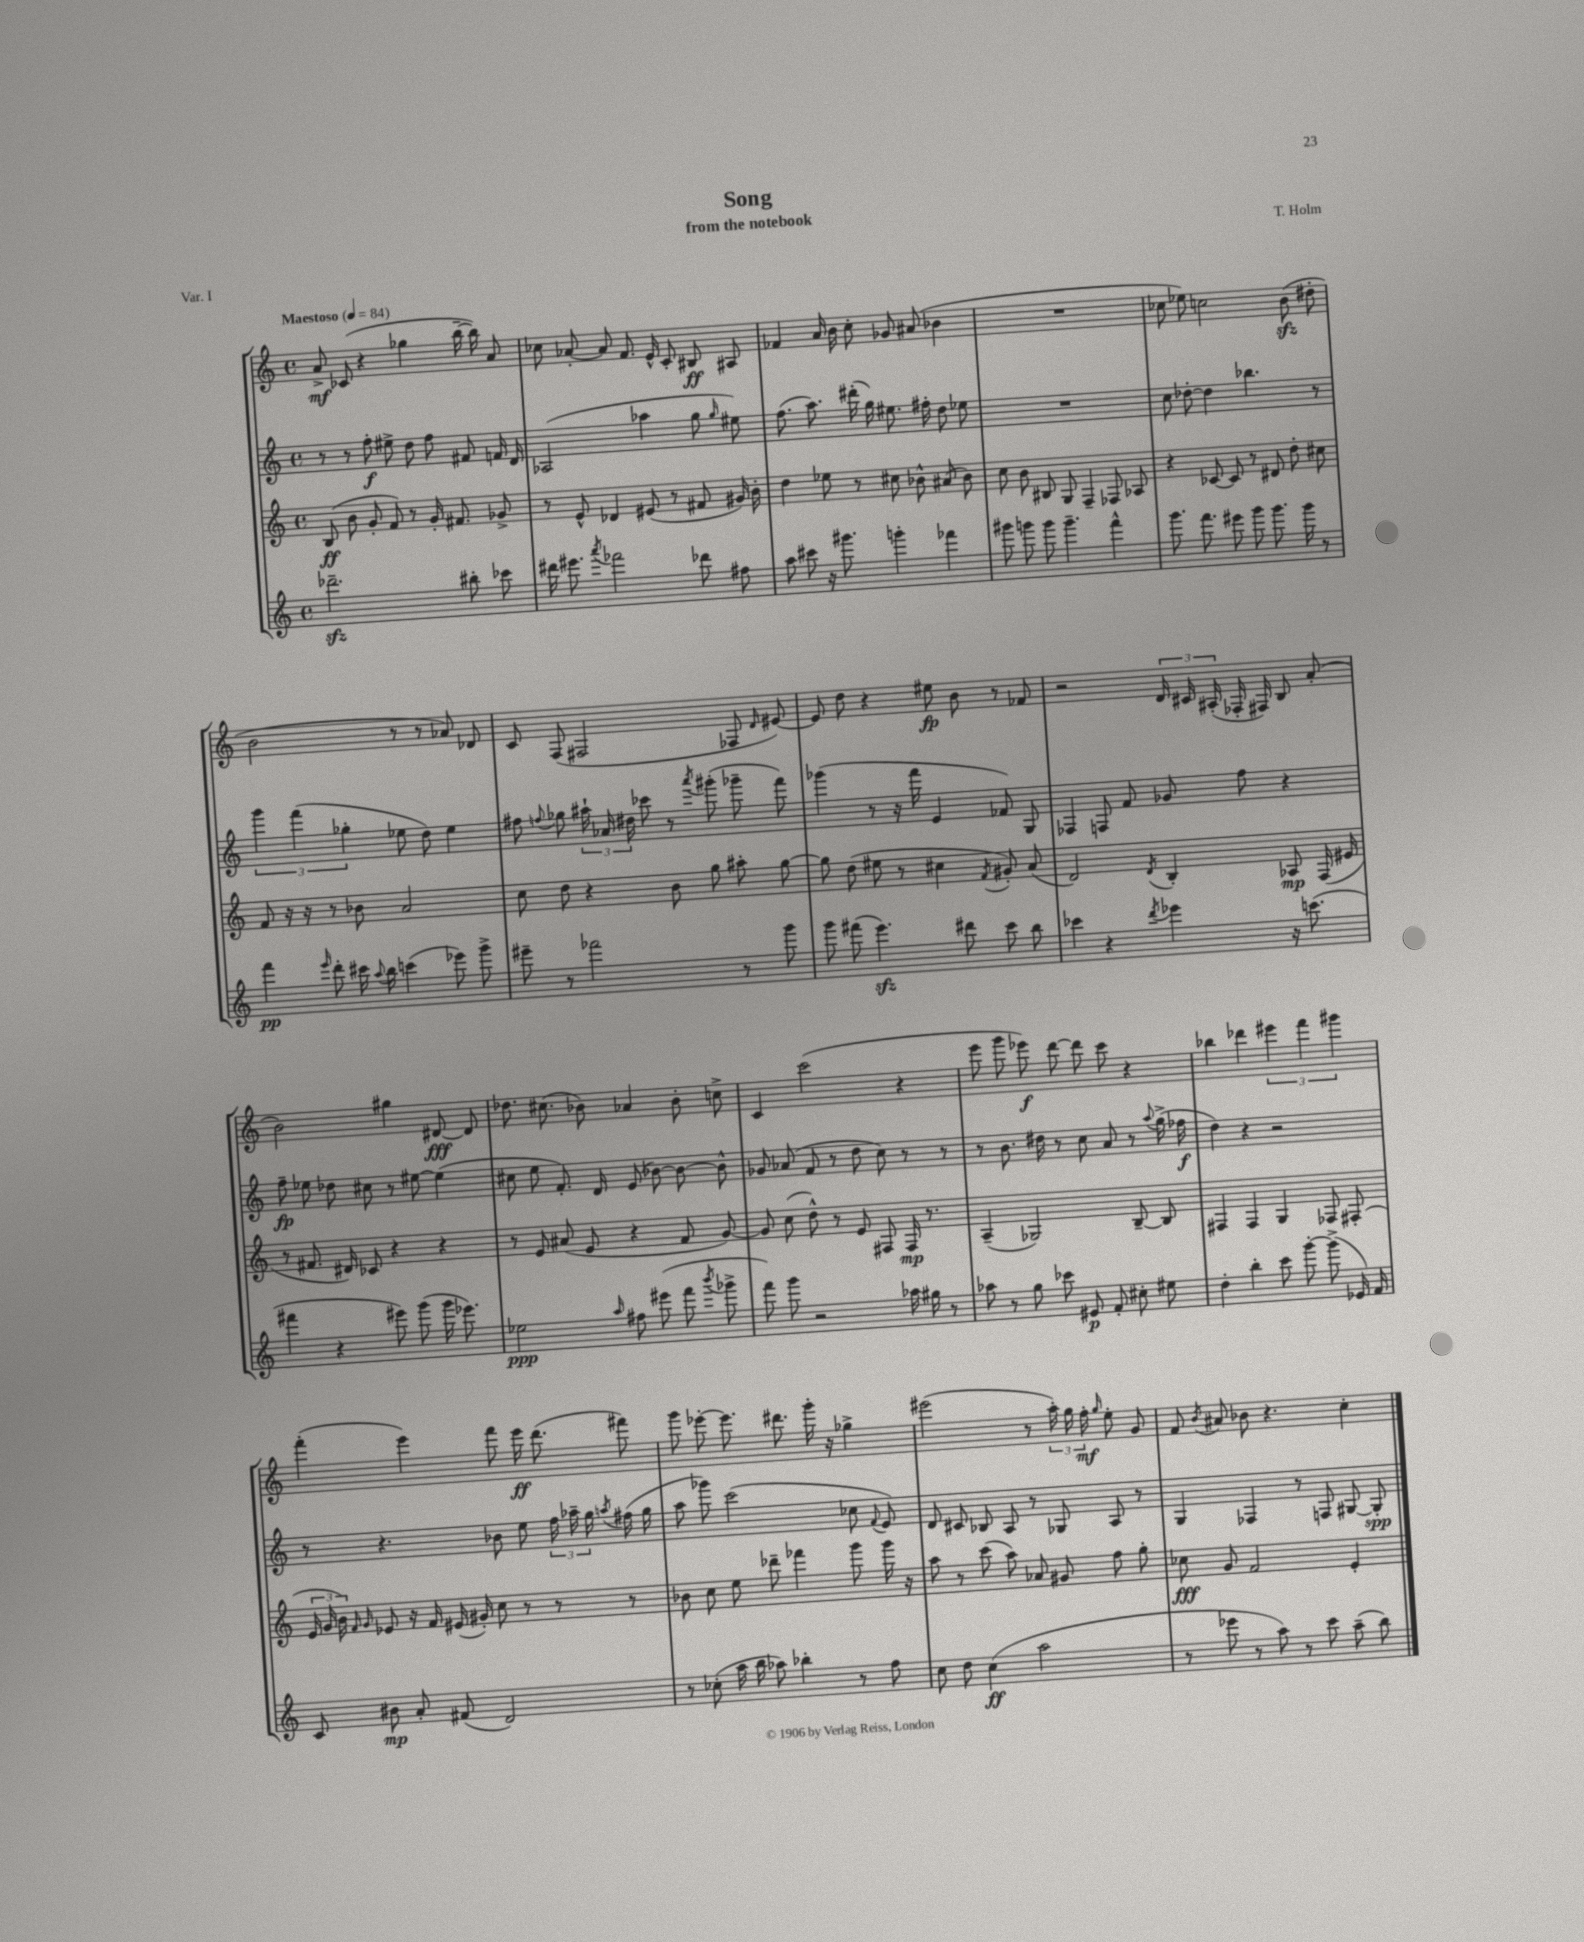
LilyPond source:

\header { title = "Song" composer = "T. Holm" subtitle = "from the notebook" piece = "Var. I" }
<<
\new StaffGroup <<
\new Staff = "s0" {
    \clef treble \key c \major \defaultTimeSignature \time 4/4 \tempo "Maestoso" 4 = 84
    \autoBeamOff a'8->\mf ces'8( r4 ges''4 b''16~-- b''16) a'8 |
    ces''8 aes'8~-. aes'8 f'8. e'16-^ c'8-. bis8\ff ais8 |
    fes'4 a'16 b'16 c''8-. ges'8 ais'8( bes'4 |
    R1 |
    ces''8 ees''8) c''2 b'8\sfz( dis''8-. |
    b'2 r8 r8 aes'8) des'8 |
    c'8 f8( fis2 fes8 \grace { d'16 } eis'8~) |
    eis'8 d''8 r4 eis''8\fp b'8 r8 fes'8 |
    r2 \tuplet 3/2 { d'16 cis'16 ais16-.( } fes16-. fis16) b8 a'8-.( |
    b'2) gis''4 dis'8~\fff dis'8 |
    des''8. cis''8.( bes'8) aes'4 bes'8-. c''8-> |
    c'4 c'''2( r4 |
    e'''8 g'''8 ees'''8\f) d'''8~ d'''8 c'''8 r4 |
    bes''4 des'''4 \tuplet 3/2 { eis'''4 f'''4 gis'''4 } |
    f'''4-.( e'''4) f'''8 e'''16\ff d'''8.( fis'''8) |
    g'''8 ees'''8~-. ees'''8. dis'''8. g'''16-. r16 ges''4-> |
    eis'''2( r8 \tuplet 3/2 { a''16-.) g''16 f''16-.\mf } \grace { g''16 } e''8-. g'8 |
    f'8 \acciaccatura { b'8 } ais'8 bes'8 r4. c''4-. \bar "|." |
}
\new Staff = "s1" {
    \clef treble \key c \major \defaultTimeSignature \time 4/4
    \autoBeamOff r8 r8 f''8-.\f eis''8-> d''8 f''8 fis'8 f'16 d'16 |
    aes2( aes''4 g''8 \grace { g''16 } eis''8) |
    f''8.( a''8.) dis'''16-.( g''16) eis''8. fis''16-. d''8 ees''8 |
    R1 |
    c''8 des''8~-. des''4 bes''4. r8 |
    \tuplet 3/2 { g'''4 f'''4( ges''4-. } ees''8 d''8) ees''4 |
    fis''8 \appoggiatura { f''8 } ges''8 \tuplet 3/2 { ais''16-! aes'16 dis''16 } ces'''8 r8 \acciaccatura { a'''8 } gis'''8-.( ges'''8-- f'''8) |
    ges'''4( r8 r16 f'''16 e'4 fes'8) g8 |
    fes4 f8 f'8 ges'8 f''8 r4 |
    f''8--\fp ees''8 des''8 cis''8 r8 eis''8~ eis''4( |
    cis''8 e''8 f'8.-.) d'16 e'8( bes'8~) bes'8~ bes'8-^ |
    ges'8 aes'8( f'8 r8 d''8 c''8) r8 r8 |
    r8 b'8. dis''16 r8 c''8 a'8 r8 \appoggiatura { a''8 } g''16->( fes''16\f |
    d''4) r4 r2 |
    r8 r4. bes'8 e''8 \tuplet 3/2 { f''16 aes''16-- g''16 } \acciaccatura { a''8 } fis''16( g''16 |
    a''8 ges'''8) c'''2( ces''8 \appoggiatura { f'8 } e'8) |
    d'8 cis'8 bes8 a8 r8 ges8 a8 r8 |
    g4 fes4 r8 f8 gis8~ gis8-.\spp \bar "|." |
}
\new Staff = "s2" {
    \clef treble \key c \major \defaultTimeSignature \time 4/4
    \autoBeamOff b8\ff( b'8 g'8-. f'8) r8 g'16-. fis'8. ges'8-> |
    r8 e'8-^ des'4 eis'8( r8 fis'8 gis'16) b'16-. |
    d''4 ees''8 r8 cis''8 bes'8-^ ais'8( bes'8) |
    c''8 b'8 bis8 g8 f4-- fes8 aes8 |
    r4 ces'8~ ces'8 r8 dis'8 d''8-. cis''8 |
    f'8 r16 r16 r8 bes'8 a'2 |
    c''8 d''8 r4 b'8 g''8 ais''8-. g''8~ |
    g''8 d''8( eis''8 r8 cis''4 \acciaccatura { f'8 } gis'8-.) a'8( |
    d'2) \acciaccatura { d'8 } b4-. aes8\mp f16( eis'16 |
    r8 fis'8. dis'16) ces'8 r4 r4 |
    r8 e'8 ais'8( e'8 r4 f'8 g'8~) |
    g'8 c''8( d''8-^) r8 e'8 fis8 fis16\mp r8. |
    a4--( ges2) b8~-- b8 |
    fis4 fis4 g4 fes8 fis8-.( |
    \tuplet 3/2 { e'16 g'16 b'16) } \grace { f'16 g'16 } ees'8 r16 f'16 eis'16( gis'16-.) c''8 r8 r8 r8 |
    bes'8 c''8 e''8 des'''8-- fes'''4 g'''8 g'''16 r16 |
    a''8 r8 c'''8( a''8) aes'8 gis'8 f''8 g''8-. |
    ces''8\fff g'8 f'2 e'4-. \bar "|." |
}
\new Staff = "s3" {
    \clef treble \key c \major \defaultTimeSignature \time 4/4
    \autoBeamOff des'''2.--\sfz bis''8-. ces'''8 |
    dis'''16 eis'''8. \acciaccatura { a'''8 } fes'''2 des'''8 fis''8 |
    a''8 cis'''8 r16 gis'''8. g'''4-. fes'''4 |
    gis'''8 g'''8 g'''8 g'''4.-- f'''4-^ |
    g'''8. f'''8. eis'''8 g'''8 g'''8. g'''16 r8 |
    f'''4\pp \grace { e'''16 } d'''8-. cis'''16 \appoggiatura { a''8 } b''16 c'''4( ees'''8) g'''8-> |
    eis'''8-- r8 fes'''2 r8 g'''8 |
    g'''8 fis'''8( e'''4.\sfz) dis'''8 c'''8 b''8 |
    ces'''4 r4 \acciaccatura { d'''8 } ees'''4 r16 c'''8.( |
    fis'''4 r4 eis'''8) g'''8( g'''16 ees'''8.) |
    ees''2\ppp \grace { a''16 } fis''8 eis'''8( f'''8 \acciaccatura { b'''8 } ges'''8-> |
    f'''8) g'''8 r2 aes''16 gis''16 r8 |
    aes''8 r8 g''8 ces'''8 eis'8\p f'8-. cis''8-. eis''8 |
    d''4-. b''4-. c'''8 g'''8~-. g'''8->( ees'16) f'16 |
    c'8 bis'8\mp a'8-. fis'8( d'2) |
    r8 ces''8-.( a''16 b''16 aes''8) bes''4-. r8 f''8 |
    c''8 d''8 c''4\ff( a''2 |
    r8 ees'''8 r8 a''8) r8 c'''8 a''8--( b''8) \bar "|." |
}
>>
>>
\layout { \context { \Score \remove "Bar_number_engraver" } }
